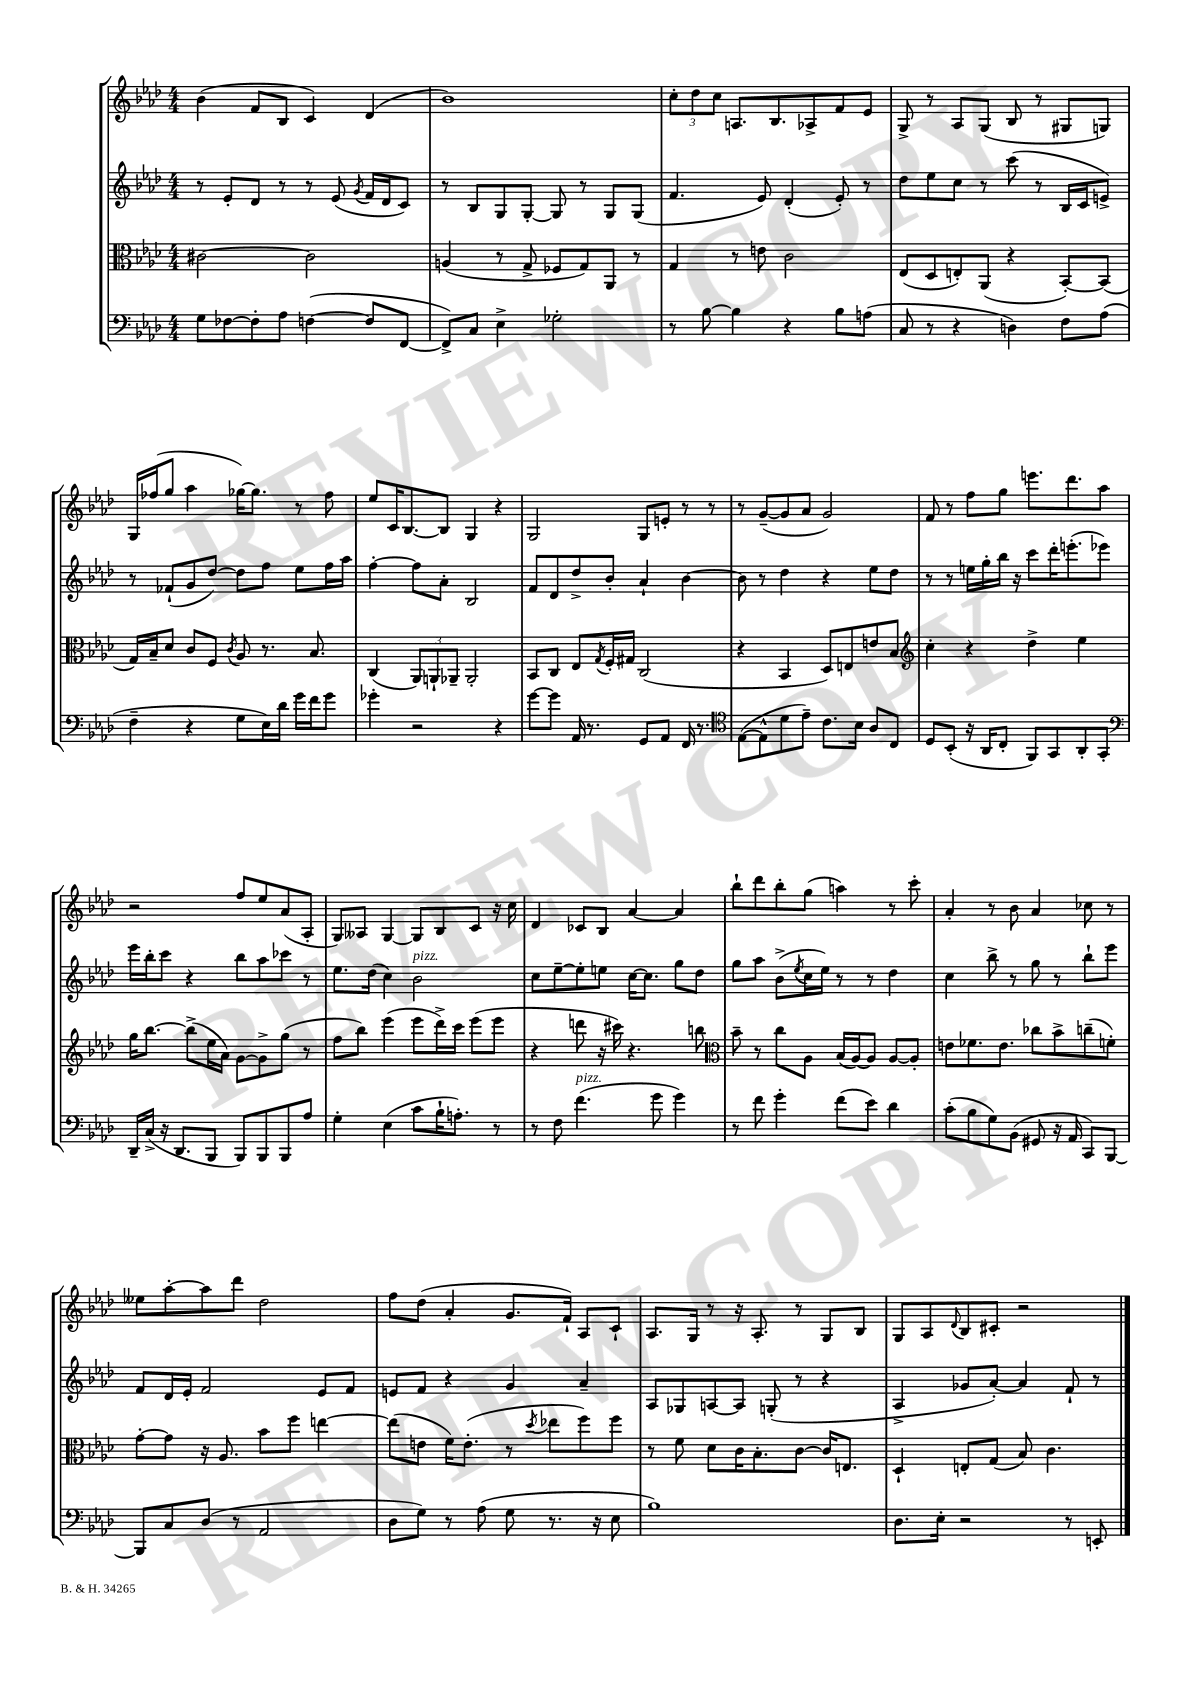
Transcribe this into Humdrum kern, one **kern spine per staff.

**kern	**kern	**kern	**kern
*staff4	*staff3	*staff2	*staff1
*clefF4	*clefC3	*clefG2	*clefG2
*k[b-e-a-d-]	*k[b-e-a-d-]	*k[b-e-a-d-]	*k[b-e-a-d-]
*M4/4	*M4/4	*M4/4	*M4/4
8G	[2c#	8r	(4b-
[8F-	.	8e-'	.
8F-']	.	8d-	8f
8A-	.	8r	8B-
([4F	2c#]	8r	4c)
.	.	(8e-	.
.	.	8qg	.
8F]	.	16f	(4d-
.	.	16d-	.
[8FF	.	8c)	.
=	=	=	=
8FF^])	(4A	8r	1b-)
8C	.	8B-	.
4E-^	8r	8G	.
.	8G^	[8G'	.
2G-'	8F-	8G]	.
.	8G)	8r	.
.	8AA-	8G	.
.	8r	(8G	.
=	=	=	=
8r	4G	4.f	12cc'
.	.	.	12dd-
[8B-	.	.	.
.	.	.	12cc
4B-]	8r	.	8.A
.	8e	8e-)	.
.	.	.	8.B-
4r	2c	(4d-'	.
.	.	.	8A-^
8B-	.	8e-')	8f
(8A	.	8r	8e-
=	=	=	=
8C	(8E-	8dd-	8G^
8r	8D-	8ee-	8r
4r	8E')	8cc	8A-
.	(8AA-	8r	(8G
4D)	4r	(8ccc	8B-
.	.	8r	8r
8F	[8BB-')	16B-	8G#
.	.	16c	.
(8A-	(8BB-]	8e^)	8G)
=	=	=	=
4F~	16G)	8r	16G
.	16B-~	.	(16ff-
.	8d-	(8f-`	8gg
4r	8c	8g	4aa-
.	8F	[8dd-)	.
.	8qc	.	.
8G	8A-	8dd-]	[16gg-)
.	.	.	8.gg-]
16E-)	8.r	8ff	.
16d-	.	.	.
16g	.	8ee-	8r
16f	8.B-	.	.
8g	.	16ff	8ff-
.	.	16aa-	.
=	=	=	=
4g-'	(4C	[4ff'	8ee-
.	.	.	16c
.	.	.	[8.B-
2r	12AA-)	8ff]	.
.	12AA`	.	.
.	.	8a-'	8B-]
.	12AA-~	.	.
.	2AA-'	2B-	4G
4r	.	.	4r
=	=	=	=
[8g	8BB-	8f	2G
8g]	8C	8d-	.
16AA-	8E-	8dd-^	.
8.r	.	.	.
.	8qG	.	.
.	16F'	8b-'	.
.	16G#	.	.
8GG	(2C	4a-`	8G
8AA-	.	.	8e'
16FF	.	[4b-	8r
8.r	.	.	.
.	.	.	8r
=	=	=	=
*clefC4	*	*	*
([8E-	4r	8b-]	8r
8E-^^]	.	8r	([8g~
8d-	4BB-	4dd-	8g]
8e-~)	.	.	8a-
8.c	8D-)	4r	2g)
.	8E	.	.
16B-	.	.	.
8A-	8e	8ee-	.
8C	8B-	8dd-	.
=	=	=	=
*	*clefG2	*	*
8D-	4cc'	8r	8f
(8BB-'	.	8r	8r
16r	4r	16ee	8ff
16AA-	.	16gg'	.
8C'	.	16bb-	8gg
.	.	16r	.
8FF)	4dd-^	8ccc	8.eee
8GG	.	16ddd-'	.
.	.	(8.eee'	8.ddd-
8AA-'	4ee-	.	.
8GG'	.	8eee-)	8aa-
=	=	=	=
*clefF4	*	*	*
16DD-~	16gg	16eee-	2r
(16C^	[8.bb-	16bb-'	.
16r	.	8ccc	.
8.DD-	.	.	.
.	(8bb-^]	4r	.
8BBB-	16ee-	.	.
.	16a-)	.	.
8BBB-)	[8g	8bb-	8ff
8BBB-	8g^]	8aa-	8ee-
8BBB-	(8gg	8ccc-	(8a-
8A-	8r	8r	8A-'
=	=	=	=
4G'	8ff	8.ee-	8G)
.	8bb-)	.	8A--
.	.	(16dd-	.
(4E-	(4eee-	4cc)	[4G
8c	8eee-	2b-	8G]
16B-`	16ddd-^)	.	8B-
8.A')	16ccc	.	.
.	(8eee-	.	8c
8r	8eee-	.	16r
.	.	.	16cc
=	=	=	=
8r	4r	8cc	4d-
8F	.	[8ee-~	.
(4.f	8ddd	8ee-']	8c-
.	16r	8ee	8B-
.	16ccc#)	.	.
.	4.r	[16cc	[4a-
.	.	8.cc]	.
8g	.	.	.
4g)	.	8gg	4a-]
.	8bb	8dd-	.
=	=	=	=
*	*clefC3	*	*
8r	8b-~	8gg	8bb-`
8f	8r	8aa-	8ddd-
4g'	8cc	(8b-^	8bb-'
.	.	8qee-	.
.	8A-	16cc	(8gg
.	.	16ee-)	.
(8f	(16B-	8r	4aa)
.	[16A-)	.	.
8e-)	8A-]	8r	.
4d-	[8A-	4dd-	8r
.	8A-']	.	8ccc'
=	=	=	=
(8c'	8e	4cc	4a-'
8B-	8.f-	.	.
8G)	.	8bb-^	8r
.	8.e	.	.
(8BB-	.	8r	8b-
8GG#	8cc-	8gg	4a-
16r	8b-^	8r	.
16AA-	.	.	.
8CC)	(8cc~	8bb-`	8cc-
[8BBB-	8f')	8eee-	8r
=	=	=	=
8BBB-]	[8g'	8f	8ee--
8C	8g]	16d-	[8aa-'
.	.	16e-'	.
(8D-	16r	2f	8aa-]
.	8.A-	.	.
8r	.	.	8ddd-
2AA-	8b-	.	2dd-
.	8ff	.	.
.	[4ee	8e-	.
.	.	8f	.
=	=	=	=
8D-	(8ee]	8e	8ff
8G)	8e	8f	(8dd-
8r	16f)	4r	4a-'
.	(8.e'	.	.
(8A-	.	.	.
8G	8r	4g	8.g
.	8qdd-	.	.
8.r	8ee-	.	.
.	.	.	16f`)
.	8ff)	4a-~	8A-
16r	.	.	.
8E-	8ff	.	8c`
=	=	=	=
1B-)	8r	8A-	8.A-
.	8f	8G-	.
.	.	.	16G
.	8d-	[8A	8r
.	16c	8A]	16r
.	8.B-'	.	8.A-'
.	.	(8G'	.
.	[8c	8r	8r
.	16c]	4r	8G
.	8.E	.	.
.	.	.	8B-
=	=	=	=
8.D-	4D-`	4A-^	8G
.	.	.	8A-
16E-'	.	.	.
.	.	.	8qqd-
2r	8E'	8g-	8B-
.	(8G	[8a-')	8c#'
.	8B-)	4a-]	2r
.	4.c	.	.
8r	.	8f`	.
8EE'	.	8r	.
==	==	==	==
*-	*-	*-	*-
